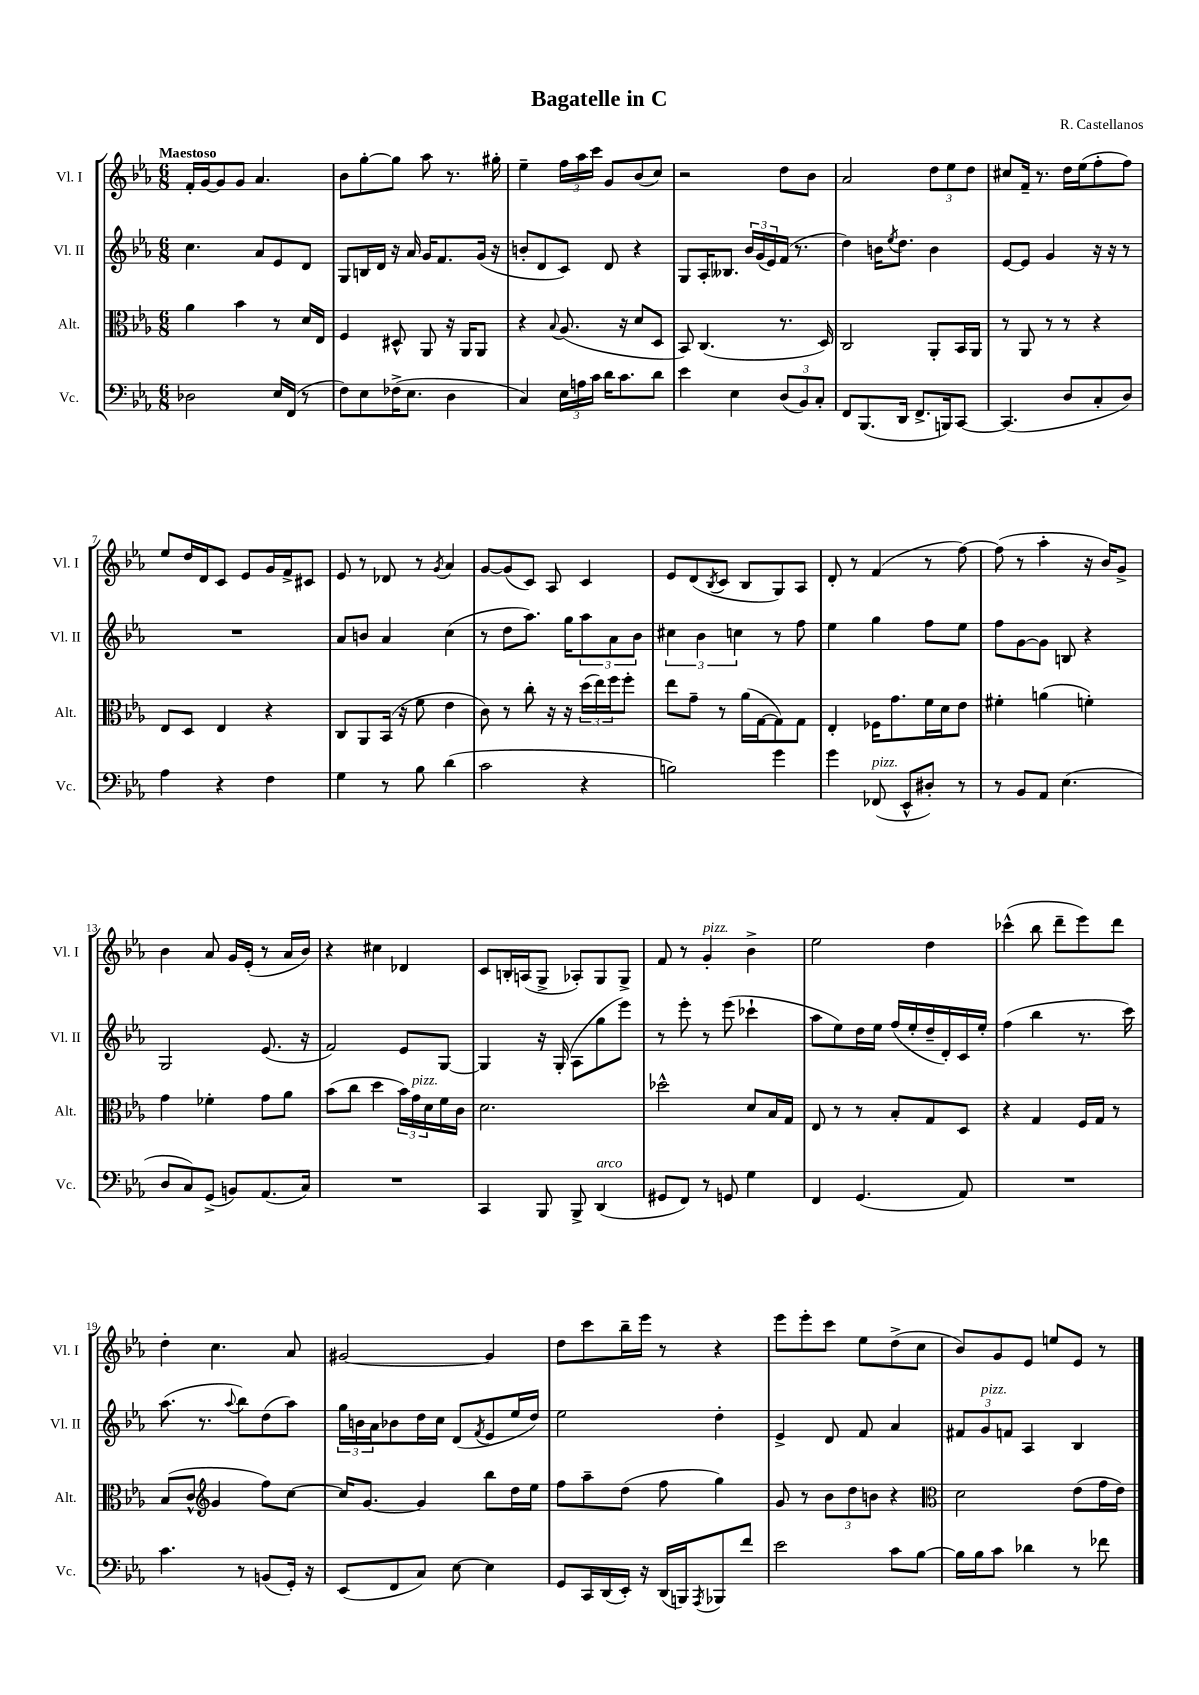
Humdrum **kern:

**kern	**kern	**kern	**kern
*staff4	*staff3	*staff2	*staff1
*clefF4	*clefC3	*clefG2	*clefG2
*k[b-e-a-]	*k[b-e-a-]	*k[b-e-a-]	*k[b-e-a-]
*M6/8	*M6/8	*M6/8	*M6/8
2D-	4a-	4.cc	16f'
.	.	.	[16g
.	.	.	8g]
.	4b-	.	8g
.	.	8a-	4.a-
16E-	8r	8e-	.
(16FF	.	.	.
8r	16d	8d	.
.	16E-	.	.
=	=	=	=
8F)	4F	8G	8b-
8E-	.	16B	[8gg'
.	.	16d	.
(16F-^	8D#^^	16r	8gg]
8.E-	.	16a-	.
.	8AA-	16g	8aa-
.	.	8.f	.
4D	16r	.	8.r
.	16AA-	.	.
.	8AA-	(16g	.
.	.	16r	16gg#'
=	=	=	=
4C)	4r	8b'	4ee-~
.	.	8d	.
.	8qqB-	.	.
24E-	(8.A-	8c)	24ff
24A	.	.	24aa-
24c	.	.	24ccc
16d	.	8d	8g
8.c	16r	.	.
.	8d	4r	(8b-
8d	8D	.	8cc)
=	=	=	=
4e-	8BB-)	8G	2r
.	(4.C	16A-'	.
.	.	8.B--	.
4E-	.	.	.
.	.	24b-	.
.	.	(24g	.
.	.	24e-)	.
(12D	8.r	(16f	8dd
.	.	8.r	.
12BB-)	.	.	.
.	.	.	8b-
12C'	.	.	.
.	16D)	.	.
=	=	=	=
8FF	2C	4dd)	2a-
(8.BBB-	.	.	.
.	.	16b	.
.	.	8qee-	.
16DD	.	8.dd	.
8.FF^	.	.	.
.	8AA-'	4b	12dd
16BBB)	.	.	.
.	.	.	12ee-
[8CC	16BB-	.	.
.	.	.	12dd
.	16AA-	.	.
=	=	=	=
(4.CC]	8r	[8e-	8cc#
.	8AA-	8e-]	16f~
.	.	.	8.r
.	8r	4g	.
8D	8r	.	16dd
.	.	.	(16ee-
8C'	4r	16r	8ff'
.	.	16r	.
8D)	.	8r	8ff)
=	=	=	=
4A-	8E-	2.r	8ee-
.	8D	.	16dd
.	.	.	16d
4r	4E-	.	8c
.	.	.	8e-
4F	4r	.	16g
.	.	.	16f^
.	.	.	8c#
=	=	=	=
4G	8C	8a-	8e-
.	8AA-	8b	8r
8r	(16BB-	4a-	8d-
.	16r	.	.
8B-	8f	.	8r
.	.	.	8qg
(4d	4e-	(4cc	4a-
=	=	=	=
2c	8c)	8r	[8g
.	8r	8dd	(8g]
.	8cc'	8.aa-)	8c)
.	16r	.	8A-
.	16r	16gg	.
4r	(24dd	12aa-	4c
.	24ee-)	.	.
.	24ff	12a-	.
.	8ff'	.	.
.	.	12b-	.
=	=	=	=
2B)	8ee-	6cc#	8e-
.	8g~	.	(8d
.	.	6b-	.
.	.	.	8qB-
.	8r	.	8c
.	.	6cc	.
.	(16a-	.	8B-
.	[16G	.	.
4g	8G])	8r	8G)
.	8G	8ff	8A-
=	=	=	=
4g	4E-'	4ee-	8d'
.	.	.	8r
(8FF-	16F-	4gg	(4f
.	8.g	.	.
8EE-^^	.	.	.
8D#')	16f	8ff	8r
.	16d	.	.
8r	8e-	8ee-	[8ff)
=	=	=	=
8r	4f#'	8ff	(8ff]
8BB-	.	[8g	8r
8AA-	(4a	8g]	4aa-'
(4.E-	.	8B	.
.	4f')	4r	16r
.	.	.	16b-)
.	.	.	8g^
=	=	=	=
8D	4g	2G	4b-
8C)	.	.	.
(8GG^	4f-'	.	8a-
8BB)	.	.	16g
.	.	.	(16e-'
(8.AA-	8g	(8.e-	8r
.	8a-	.	16a-
16C)	.	16r	16b-)
=	=	=	=
2.r	(8b-	2f)	4r
.	8cc	.	.
.	4dd	.	4cc#
.	24b-)	8e-	4d-
.	24g	.	.
.	24d	.	.
.	16f	[8G	.
.	16c	.	.
=	=	=	=
4CC	2.d	4G]	8c
.	.	.	16B'
.	.	.	(16A
8BBB-	.	16r	8G^
.	.	(16G'	.
8BBB-^	.	8A-	8A-')
(4DD	.	8gg	8G
.	.	8eee-)	8G^
=	=	=	=
8GG#	2dd-^^	8r	8f
8FF)	.	8eee-'	8r
8r	.	8r	4g'
8GG	.	(8eee-	.
4G	8d	4ccc-`	4b-^
.	16B-	.	.
.	16G	.	.
=	=	=	=
4FF	8E-	8aa-	2ee-
.	8r	8ee-)	.
(4.GG	8r	16dd	.
.	.	16ee-	.
.	8B-'	(16ff	.
.	.	16ee-'	.
.	8G	16dd~	4dd
.	.	16d')	.
8AA-)	8D	16c	.
.	.	16ee-'	.
=	=	=	=
2.r	4r	(4ff	(4ccc-^^
.	4G	4bb-	8bb-
.	.	.	8ddd~
.	16F	8.r	8eee-)
.	16G	.	.
.	8r	.	8ddd
.	.	16ccc)	.
=	=	=	=
4.c	(8B-	(8.aa-	4dd'
.	8c^^	.	.
.	.	8.r	.
*	*clefG2	*	*
.	4g	.	4.cc
.	.	8qqaa-	.
8r	.	8bb-)	.
(8BB	8ff)	(8dd	.
16GG')	[8cc	8aa-)	8a-
16r	.	.	.
=	=	=	=
(8EE-	16cc]	24gg	[2g#
.	.	24b	.
.	[8.g	.	.
.	.	24a-	.
8FF	.	8b-	.
8C)	4g]	16dd	.
.	.	16cc	.
[8E-	.	(8d	.
.	.	8qf	.
4E-]	8bb-	8e-	4g#]
.	16dd	16ee-	.
.	16ee-	16dd)	.
=	=	=	=
8GG	8ff	2ee-	8dd
16CC	8aa-~	.	8ccc
(16DD	.	.	.
16EE-')	(8dd	.	16bb-~
16r	.	.	16eee-
(16DD	8ff	.	8r
16BBB)	.	.	.
8qAAA-	.	.	.
8BBB-	4gg)	4dd'	4r
8f	.	.	.
=	=	=	=
2e-	8g	4e-^	8eee-
.	8r	.	8eee-'
.	12b-	8d	8ccc
.	12dd	.	.
.	.	8f	8ee-
.	12b	.	.
8c	4r	4a-	(8dd^
[8B-	.	.	8cc
=	=	=	=
*	*clefC3	*	*
16B-]	2d	12f#	8b-)
16B-	.	.	.
.	.	12g	.
8c	.	.	8g
.	.	12f	.
4d-	.	4A-	8e-
.	.	.	8ee
8r	(8e-	4B-	8e-
8f-	16g	.	8r
.	16e-)	.	.
==	==	==	==
*-	*-	*-	*-
